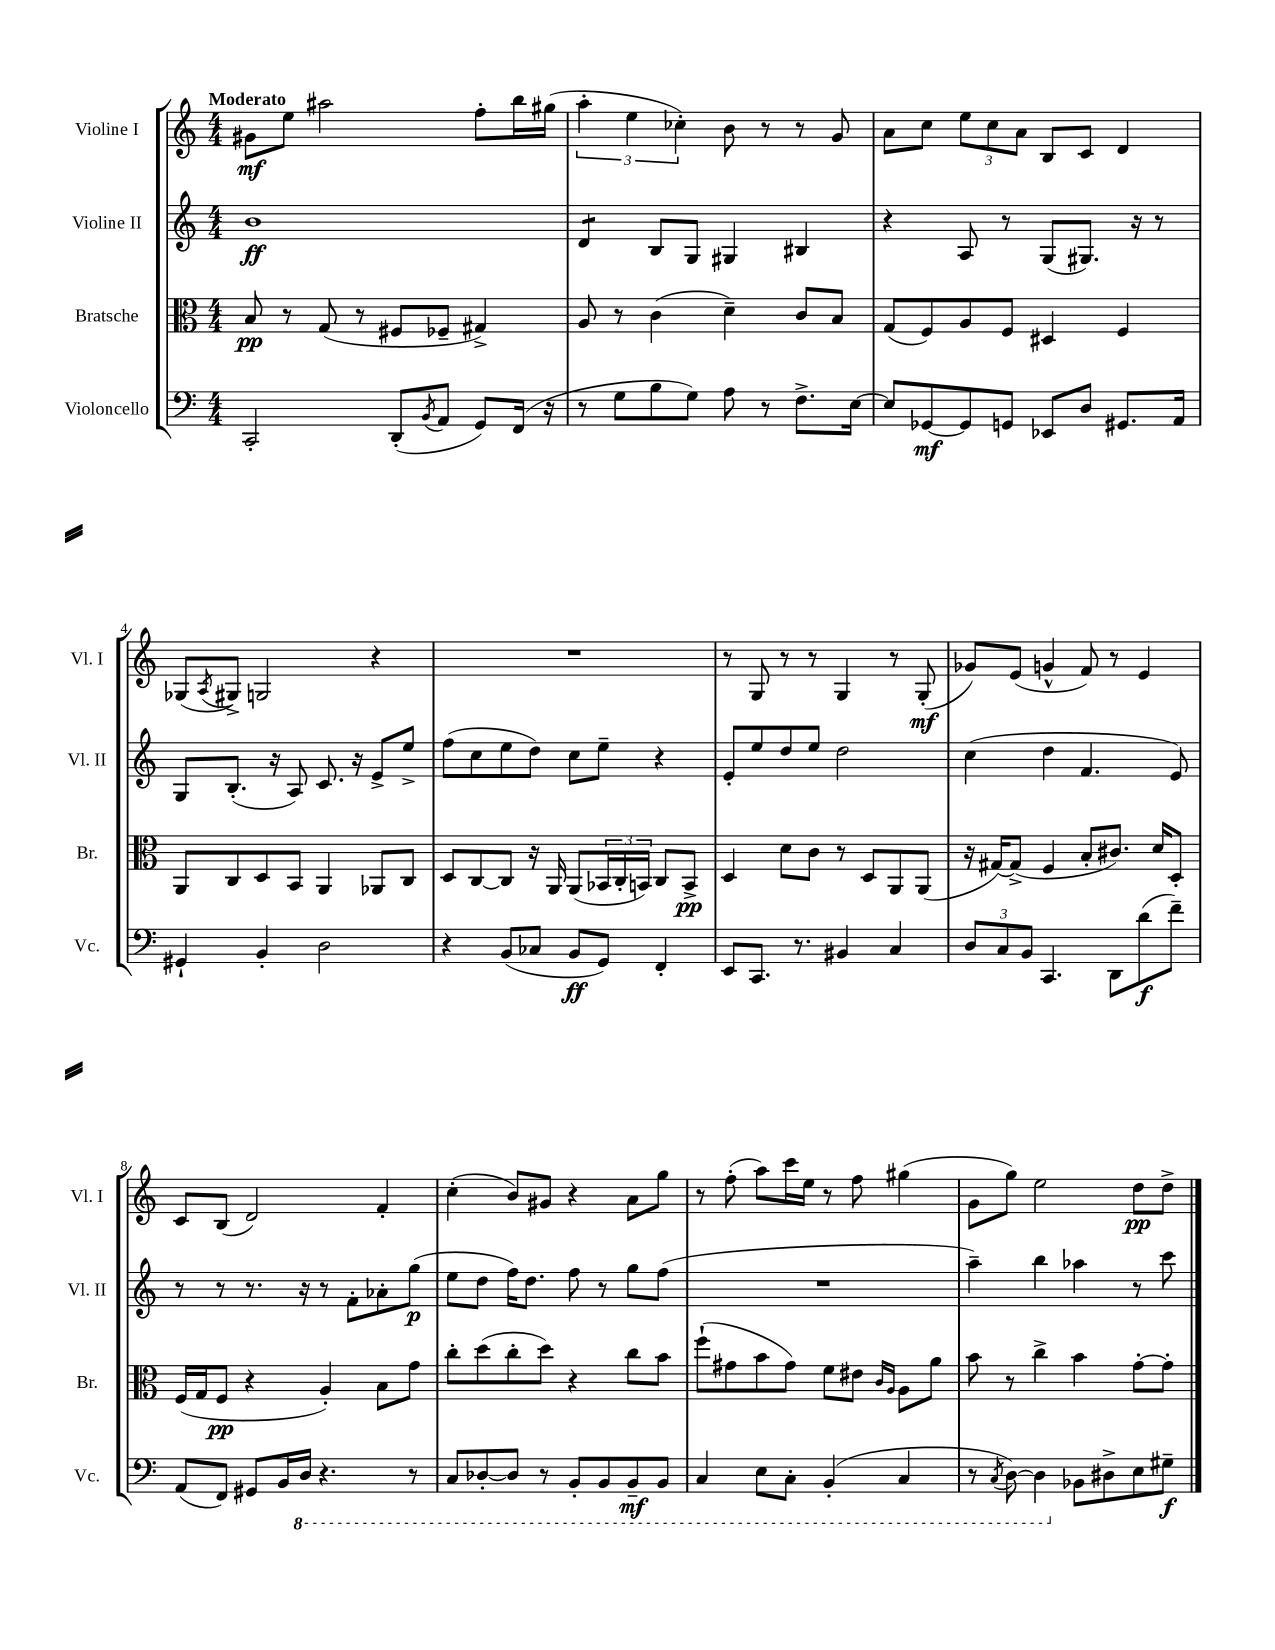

**kern	**dynam	**kern	**dynam	**kern	**dynam	**kern	**dynam
*part4	*part4	*part3	*part3	*part2	*part2	*part1	*part1
*staff4	*staff4	*staff3	*staff3	*staff2	*staff2	*staff1	*staff1
*I"Violoncello	*	*I"Bratsche	*	*I"Violine II	*	*I"Violine I	*
*I'Vc.	*	*I'Br.	*	*I'Vl. II	*	*I'Vl. I	*
*clefF4	*	*clefC3	*	*clefG2	*	*clefG2	*
*k[]	*	*k[]	*	*k[]	*	*k[]	*
*M4/4	*	*M4/4	*	*M4/4	*	*M4/4	*
=1	=1	=1	=1	=1	=1	=1	=1
!	!	!	!	!	!	!LO:TX:a:B:t=Moderato	!
2CC'/	.	8B/	pp	1b	ff	8g#X\L	mf
.	.	8r	.	.	.	8ee\J	.
.	.	(8G/	.	.	.	2aa#X\	.
.	.	8r	.	.	.	.	.
(8DD'/L	.	8F#X/L	.	.	.	.	.
8qBB/	.	.	.	.	.	.	.
8AA/J	.	8F-X~/J	.	.	.	.	.
8GG/L)	.	4G#X^/)	.	.	.	8ff'\L	.
(16FF/Jk	.	.	.	.	.	16bb\L	.
16r	.	.	.	.	.	(16gg#X\JJ	.
=2	=2	=2	=2	=2	=2	=2	=2
*	*	*	*	*tremolo	*	*	*
8r	.	8A/	.	8d/L	.	6aa'\	.
8G\L	.	8r	.	8d/J	.	.	.
*	*	*	*	*Xtremolo	*	*	*
.	.	.	.	.	.	6ee\	.
8B\	.	(4c\	.	8B/L	.	.	.
.	.	.	.	.	.	6cc-X'\)	.
8G\J)	.	.	.	8G/J	.	.	.
8A\	.	4d~\)	.	4G#X/	.	8b\	.
8r	.	.	.	.	.	8r	.
8.F^\L	.	8c/L	.	4B#X/	.	8r	.
.	.	8B/J	.	.	.	8g/	.
[16E\Jk	.	.	.	.	.	.	.
=3	=3	=3	=3	=3	=3	=3	=3
8E/L]	.	(8G/L	.	4r	.	8a\L	.
[8GG-X/	mf	8F/)	.	.	.	8cc\J	.
8GG-/]	.	8A/	.	8A/	.	12ee\L	.
.	.	.	.	.	.	12cc\	.
8GGn/J	.	8F/J	.	8r	.	.	.
.	.	.	.	.	.	12a\J	.
8EE-X/L	.	4D#X/	.	(8G/L	.	8B/L	.
8D/J	.	.	.	8.G#X/J)	.	8c/J	.
8.GG#X/L	.	4F/	.	.	.	4d/	.
.	.	.	.	16r	.	.	.
.	.	.	.	8r	.	.	.
16AA/Jk	.	.	.	.	.	.	.
!!LO:LB:g=z
=4	=4	=4	=4	=4	=4	=4	=4
4GG#X`/	.	8AA/L	.	8G/L	.	(8G-X/L	.
.	.	.	.	.	.	8qA/	.
.	.	8C/	.	(8.B'/J	.	8G#X^/J)	.
4BB'/	.	8D/	.	.	.	2Gn/	.
.	.	.	.	16r	.	.	.
.	.	8BB/J	.	8A/)	.	.	.
2D\	.	4AA/	.	8.c/	.	.	.
.	.	.	.	16r	.	.	.
.	.	8AA-X/L	.	8e^/L	.	4r	.
.	.	8C/J	.	8ee^/J	.	.	.
=5	=5	=5	=5	=5	=5	=5	=5
4r	.	8D/L	.	(8ff\L	.	1r	.
.	.	[8C/	.	8cc\	.	.	.
(8BB/L	.	8C/J]	.	8ee\	.	.	.
8C-X/J	.	16r	.	8dd\J)	.	.	.
.	.	16AA/	.	.	.	.	.
8BB/L	ff	(8AA/L	.	8cc\L	.	.	.
8GG/J)	.	24BB-X/L	.	8ee~\J	.	.	.
.	.	24C'/	.	.	.	.	.
.	.	24BBn/JJ)	.	.	.	.	.
4FF'/	.	8C/L	.	4r	.	.	.
.	.	8BB^/J	pp	.	.	.	.
=6	=6	=6	=6	=6	=6	=6	=6
8EE/L	.	4D/	.	8e'/L	.	8r	.
8.CC/J	.	.	.	8ee/	.	8G/	.
.	.	8d\L	.	8dd/	.	8r	.
8.r	.	.	.	.	.	.	.
.	.	8c\J	.	8ee/J	.	8r	.
4BB#X/	.	8r	.	2dd\	.	4G/	.
.	.	8D/L	.	.	.	.	.
4C/	.	8AA/	.	.	.	8r	.
.	.	(8AA/J	.	.	.	(8G'/	mf
=7	=7	=7	=7	=7	=7	=7	=7
12D/L	.	16r	.	(4cc\	.	8g-X/L)	.
.	.	[16G#X/KL)	.	.	.	.	.
12C/	.	.	.	.	.	.	.
.	.	(8G#^/J]	.	.	.	(8e/J	.
12BB/J	.	.	.	.	.	.	.
4.CC/	.	4F/	.	4dd\	.	4gn^^/	.
.	.	8B'/L	.	4.f/	.	8f/)	.
8DD\L	.	8.c#X/J)	.	.	.	8r	.
(8d\	f	.	.	.	.	4e/	.
.	.	16d/KL	.	.	.	.	.
8f~\J)	.	8D'/J	.	8e/)	.	.	.
!!LO:LB:g=z
=8	=8	=8	=8	=8	=8	=8	=8
(8AA/L	.	(16F/LL	.	8r	.	8c/L	.
.	.	16G/J	.	.	.	.	.
8FF/J)	.	8F/J	pp	8r	.	(8B/J	.
8GG#X/L	.	4r	.	8.r	.	2d/)	.
16BB/L	.	.	.	.	.	.	.
*8ba	*	*	*	*	*	*	*
16DD/JJ	.	.	.	16r	.	.	.
4.r	.	4A'/)	.	8r	.	.	.
.	.	.	.	8f'\L	.	.	.
.	.	8B\L	.	8a-X'\	.	4f'/	.
8r	.	8g\J	.	(8gg\J	p	.	.
=9	=9	=9	=9	=9	=9	=9	=9
8CC/L	.	8cc'\L	.	8ee\L	.	(4cc'\	.
[8DD-X'/	.	(8dd\	.	8dd\J	.	.	.
8DD-/J]	.	8cc'\	.	16ff\KL)	.	8b/L)	.
.	.	.	.	8.dd\J	.	.	.
8r	.	8dd\J)	.	.	.	8g#X/J	.
8BBB'/L	.	4r	.	8ff\	.	4r	.
8BBB/	.	.	.	8r	.	.	.
8BBB~/	mf	8cc\L	.	8gg\L	.	8a\L	.
8BBB/J	.	8b\J	.	(8ff\J	.	8gg\J	.
=10	=10	=10	=10	=10	=10	=10	=10
4CC/	.	(8ff`\L	.	1r	.	8r	.
.	.	8g#X\	.	.	.	(8ff'\	.
8EE\L	.	8b\	.	.	.	8aa\L)	.
8CC'\J	.	8g#\J)	.	.	.	16ccc\L	.
.	.	.	.	.	.	16ee\JJ	.
(4BBB'/	.	8f\L	.	.	.	8r	.
.	.	8e#X\J	.	.	.	8ff\	.
.	.	16qqc/LL	.	.	.	.	.
.	.	16qqA/JJ	.	.	.	.	.
4CC/	.	8A\L	.	.	.	(4gg#X\	.
.	.	8a\J	.	.	.	.	.
=11	=11	=11	=11	=11	=11	=11	=11
8r	.	8b\	.	4aa~\)	.	8g\L	.
8qCC/	.	.	.	.	.	.	.
[8DD\)	.	8r	.	.	.	8gg\J)	.
4DD\]	.	4cc^\	.	4bb\	.	2ee\	.
*X8ba	*	*	*	*	*	*	*
8BB-X\L	.	4b\	.	4aa-X\	.	.	.
8D#X^\	.	.	.	.	.	.	.
8E\	.	[8g'\L	.	8r	.	8dd\L	pp
8G#X~\J	f	8g'\J]	.	8ccc\	.	8dd^\J	.
==	==	==	==	==	==	==	==
*-	*-	*-	*-	*-	*-	*-	*-
